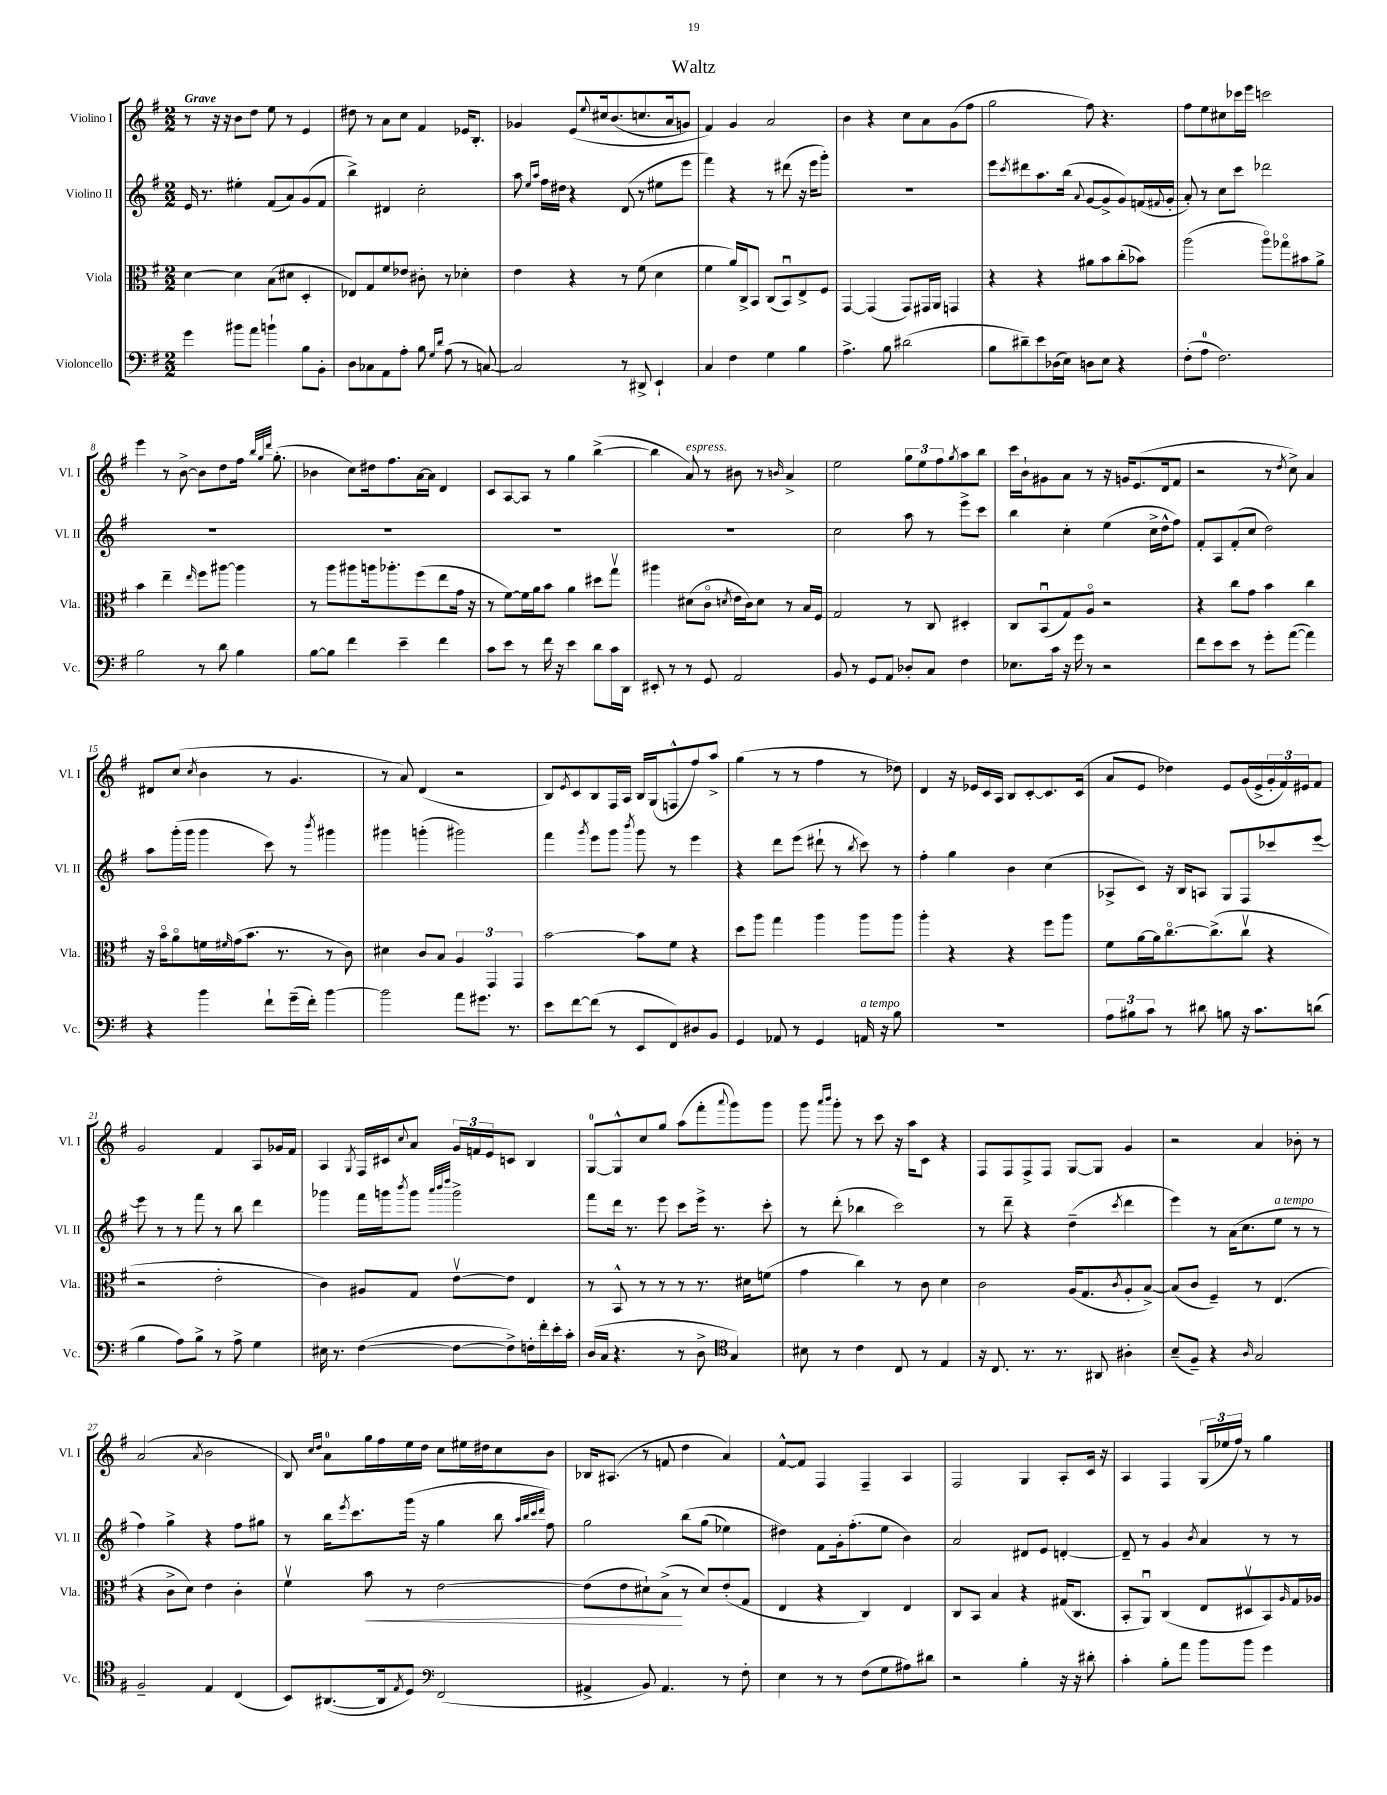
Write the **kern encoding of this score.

**kern	**kern	**dynam	**kern	**kern
*part4	*part3	*part3	*part2	*part1
*staff4	*staff3	*staff3	*staff2	*staff1
*I"Violoncello	*I"Viola	*	*I"Violino II	*I"Violino I
*I'Vc.	*I'Vla.	*	*I'Vl. II	*I'Vl. I
*clefF4	*clefC3	*	*clefG2	*clefG2
*k[f#]	*k[f#]	*	*k[f#]	*k[f#]
*M2/2	*M2/2	*	*M2/2	*M2/2
=1	=1	=1	=1	=1
!	!	!	!	!LO:TX:a:B:t=Grave
4g\	[4d\	.	16e/	8r
.	.	.	8.r	.
.	.	.	.	16r
.	.	.	.	16r
8b#X\L	4d\]	.	4ee#X'\	8b\L
8a\J	.	.	.	8dd\J
4bn`\	(8B\L	.	(8f#/L	8ee\
.	8d#X\J	.	8a/)	8r
8B\L	4D'/	.	(8g/	4e/
8BB'\J	.	.	8f#/J	.
=2	=2	=2	=2	=2
8D\L	8E-X/L)	.	4bb^\)	8dd#X\
8C-X\	8G/	.	.	8r
8AA\	8f#/	.	4d#X/	8a\L
8A'\J	8e-X/J	.	.	8cc\J
8B\	8c#X'\	.	2cc'\	4f#/
16qqG/LL	.	.	.	.
16qqd/JJ	.	.	.	.
(8A\	8r	.	.	.
8r	4d-X'\	.	.	16e-X/KL
.	.	.	.	8.B'/J
[8Cn/)	.	.	.	.
=3	=3	=3	=3	=3
2C/]	4e\	.	8aa\	4g-X/
.	.	.	16qqee/LL	.
.	.	.	16qqaa/JJ	.
.	.	.	16ff#\LL	.
.	.	.	16dd#X\JJ	.
.	4r	.	4r	(8e/L
.	.	.	.	8qqee/
.	.	.	.	16cc#X/k
.	.	.	.	(8.b/
8r	8r	.	(8d/	.
8DD#X^/	(8f#\	.	8r	8.ccn/
4EE`/	4d\	.	8ee#X\L	.
.	.	.	.	16a/k
.	.	.	8eee\J	8gn/J)
=4	=4	=4	=4	=4
4C/	4f#\	.	4fff#\)	4f#/)
4F#\	16a/LL)	.	4r	4g/
.	16C^/J	.	.	.
.	8BB/J	.	.	.
4G\	(8C/L	.	8r	2a/
.	8BBu/)	.	(8ddd#X\	.
4B\	8E^/	.	16r	.
.	.	.	16eee\KL	.
.	8F#/J	.	8ggg'\J)	.
=5	=5	=5	=5	=5
4.A^\	[4GG/	.	1r	4b\
.	(4GG/]	.	.	4r
8B\	.	.	.	.
(2d#X\	8GG/L)	.	.	8cc\L
.	16GG#X/L	.	.	8a\
.	16AA/JJ	.	.	.
.	4GGn/	.	.	(8g\
.	.	.	.	8ff#\J
=6	=6	=6	=6	=6
8B\L	4r	.	8eee\L	2gg\
.	.	.	8qccc/	.
8d#X~\)	.	.	8ddd#X\	.
8e\	4r	.	8.aa\	.
(16D-X\L	.	.	.	.
16E\JJ)	.	.	(16bb\Jk	.
.	.	.	8qqa/	.
8Dn\L	8a#X\L	.	[8g/L	8ff#\)
8E\J	8b\	.	8g^/]	4.r
4r	(8cc'\	.	8g/)	.
.	8b-X\J)	.	(16fn/L	.
.	.	.	8qqf#X/	.
.	.	.	16g'/JJ	.
=7	=7	=7	=7	=7
(8F#'\L	(2aa\	.	8a'/)	8ff#\L
8A\J	.	.	8r	8ee\
2.F#\)	.	.	8cc\L	8cc#X\
.	.	.	8ccc\J	16ccc-X\L
.	.	.	.	16eee\JJ
.	8aa\L)	.	2ddd-X\	2cccn\
.	8gg-X\	.	.	.
.	8b#X\	.	.	.
.	8a^\J	.	.	.
!!LO:LB:g=z
=8	=8	=8	=8	=8
2B\	4b\	.	1r	4eee\
.	4ee~\	.	.	8r
.	.	.	.	[8b^\
.	16qqee/	.	.	.
8r	8ff#\L	.	.	8b\L]
8d\	[8aa#X\J	.	.	8dd\
4B\	4aa#\]	.	.	16ff#\Jk
.	.	.	.	32qqbb/LLL
.	.	.	.	32qqgg/
.	.	.	.	32qqddd/JJJ
.	.	.	.	(8.gg'\
=9	=9	=9	=9	=9
[8B\L	8r	.	1r	4b-X\
8B\J]	8aa\L	.	.	.
4f#\	8aa#X\	.	.	8cc\L)
.	16aan\k	.	.	16dd#X\k
.	8.aa-X'\	.	.	8.ff#\
4e~\	.	.	.	.
.	(8ff#\	.	.	[16a\L
.	.	.	.	16a\JJ]
4f#\	8ee\	.	.	4d/
.	16g\Jk	.	.	.
.	16r	.	.	.
=10	=10	=10	=10	=10
8c\L	8r	.	1r	8c/L
8e\J	[8f#\L)	.	.	[8A/
8r	16f#\L]	.	.	8A/J]
.	16a\J	.	.	.
16f#\	8b\J	.	.	8r
16r	.	.	.	.
4e\	4a\	.	.	4gg\
8d\L	8dd#X\L	.	.	([4bb^\
16c\L	8ggv\J	.	.	.
16DD\JJ	.	.	.	.
=11	=11	=11	=11	=11
8EE#X'/	4aa#X\	.	1r	4bb\]
8r	.	.	.	.
!	!	!	!	!LO:TX:a:i:t=espress.
8r	(8d#X\L	.	.	8a/)
8GG/	8c\J	.	.	8r
.	8qdn/	.	.	.
2AA/	16e\LL	.	.	8b#X\
.	16c\J)	.	.	.
.	8d\J	.	.	8r
.	.	.	.	16qqbn/
.	8r	.	.	4a^/
.	16B/LL	.	.	.
.	16F#/JJ	.	.	.
=12	=12	=12	=12	=12
8BB/	2G/	.	2cc\	2ee\
8r	.	.	.	.
8GG/L	.	.	.	.
8AA/J	.	.	.	.
8D-X'/L	8r	.	8aa\	12gg\L
.	.	.	.	12ee\
8C/J	8C/	.	8r	.
.	.	.	.	12ff#\
.	.	.	.	8qgg/
4F#\	4D#X'/	.	8eee^\L	8aa\
.	.	.	8ccc\J	8bb\J
=13	=13	=13	=13	=13
8.E-X\L	8C/L	.	4bb\	16ccc\LL
.	.	.	.	16b`\J
.	(8BBu/	.	.	8g#X\
16c\Jk	.	.	.	.
16r	8G/)	.	4cc'\	8a\J
16g\	.	.	.	.
8r	8A/J	.	.	8r
2r	2r	.	(4ee\	16r
.	.	.	.	16gn/KL
.	.	.	.	(8.e/
.	.	.	16cc^\LL	.
.	.	.	16dd^^\J	16d/k
.	.	.	8ff#\J)	8f#/J
=14	=14	=14	=14	=14
8f#\L	4r	.	8f#'/L	2r
8e\	.	.	8A/	.
8e\J	8cc\L	.	(8f#'/	.
8r	8g\J	.	8cc/J	.
8g'\L	4b\	.	2dd\)	8r
.	.	.	.	8qdd/
([8a\J	.	.	.	8cc^\)
4a\])	4cc\	.	.	4a/
!!LO:LB:g=z
=15	=15	=15	=15	=15
4r	16r	.	8aa\L	8d#X/L
.	16b\KL	.	.	.
.	8a\	.	(16ggg'\L	(8cc/J
.	.	.	16ggg\JJ	.
.	.	.	.	8qcc/
4b\	16fn\L	.	4ggg\	4b\
.	16qqf#X/	.	.	.
.	(16g\J	.	.	.
.	8.b\J	.	.	.
8f#`\L	.	.	8ccc\)	8r
.	8.r	.	.	.
(16g~\L	.	.	8r	4.g/
16f#'\JJ)	.	.	.	.
.	.	.	8qbbb/	.
[4b\	8r	.	4ggg#X\	.
.	8c\)	.	.	.
=16	=16	=16	=16	=16
2b\]	4d#X\	.	4ggg#X\	8r
.	.	.	.	8a/)
.	8c/L	.	(4gggn'\	(4d/
.	8B/J	.	.	.
8a\L	6A/	.	2ggg#X\)	2r
8.g#X\J	.	.	.	.
.	6GG/	.	.	.
8.r	.	.	.	.
.	6GG/	.	.	.
=17	=17	=17	=17	=17
8e\L	[2b\	.	4fff#\	8B/L)
.	.	.	.	8qe/
[8f#\	.	.	.	8c/
.	.	.	8qggg/	.
(8f#\J]	.	.	8eee\L	8B/
8r	.	.	8ggg\J	16F#/L
.	.	.	.	16A/JJ
.	.	.	8qbbb/	.
8EE/L	8b\L]	.	8ggg\	16B/LL
.	.	.	.	(16G/J
8FF#/)	8f#\J	.	8r	8Fn^^/
8D#X/	4r	.	4eee\	8ff#/)
8BB/J	.	.	.	8aa^/J
=18	=18	=18	=18	=18
4GG/	8dd\L	.	4r	(4gg\
.	8aa\J	.	.	.
8AA-X/	4gg\	.	8ddd\L	8r
8r	.	.	(8eee\J	8r
4GG/	4aa\	.	8ddd#X`\	4ff#\
.	.	.	8r	.
.	.	.	8qbb/	.
!LO:TX:a:i:t=a tempo	!	!	!	!
16AAn/	8aa\L	.	8ccc\)	8r
16r	.	.	.	.
8B\	8aa\J	.	8r	8dd-X\)
=19	=19	=19	=19	=19
1r	4aa'\	.	4ff#'\	4d/
.	4r	.	4gg\	16r
.	.	.	.	16e-X/LL
.	.	.	.	16c/
.	.	.	.	16A/JJ
.	4r	.	4b\	8B/L
.	.	.	.	[8c'/
.	8ff#\L	.	(4cc\	8.c/]
.	8aa\J	.	.	.
.	.	.	.	(16c/Jk
=20	=20	=20	=20	=20
12A\L	8f#\L	.	8A-X^/L	8a/L
12B#X\	.	.	.	.
.	[16a\L	.	8c/J)	8e/J
12c\J	.	.	.	.
.	16a\J]	.	.	.
8r	[8.cc\	.	16r	4dd-X\)
.	.	.	16B/KL	.
8d#X\	.	.	8An/J	.
.	(8.cc^\]	.	.	.
8Bn\	.	.	8G/L	8e/L
16r	8ccv\J	.	8F#/	(16g/L
8.c\L	.	.	.	16e^/
.	4r	.	8ccc-X/	24g'/
.	.	.	.	24f#/)
.	.	.	.	24e#X/J
(8dn\J	.	.	[8eee/J	8f#/J
!!LO:LB:g=z
=21	=21	=21	=21	=21
4B\	2r	.	8eee\]	2g/
.	.	.	8r	.
8A\L)	.	.	8r	.
8B^\J	.	.	8fff#\	.
8r	2e'\	.	8r	4f#/
8A^\	.	.	8bb\	.
4G\	.	.	4ddd\	8A/L
.	.	.	.	16g-X/L
.	.	.	.	16f#/JJ
=22	=22	=22	=22	=22
16E#X\	4c\)	.	4ggg-X\	4A/
8.r	.	.	.	.
.	.	.	.	8qG/
([4F#\	8A#X/L	.	16fff#\LL	16F#/LL
.	.	.	16gggn\J	16c#X/J
.	.	.	8qbbb/	8qqcc/
.	8G/J	.	8ggg\J	8a/J
.	.	.	32qqaaa/LLL	.
.	.	.	32qqbbb/	.
.	.	.	32qqdddd/JJJ	.
8F#\L_	[8ev\L	.	2ggg^\	24g/LL
.	.	.	.	24fn/
.	.	.	.	24e/J
8F#^\])	8e\J]	.	.	8cn/J
16Fn'\L	4E/	.	.	4B/
16f#'\	.	.	.	.
16e'\	.	.	.	.
16c'\JJ	.	.	.	.
=23	=23	=23	=23	=23
(16D/LL	8r	.	8fff#\L	[8G/L
16C/JJ	.	.	.	.
4.r	8BB^^/	.	16ddd\Jk	8G^^/]
.	.	.	8.r	.
.	8r	.	.	8cc/
.	8r	.	8eee\	8gg/J
8r	8r	.	8ccc\L	(8aa\L
8D^\	8.r	.	16eee^\Jk	8fff#'\
.	.	.	8.r	.
*clefC4	*	*	*	*
.	.	.	.	8qqaaa/
4G/)	.	.	.	8ggg\)
.	16d#X\KL	.	.	.
.	(8fn\J	.	8ccc'\	8ggg\J
=24	=24	=24	=24	=24
8B#X\	4g\	.	8r	8ggg\
.	.	.	.	16qqaaa/LL
.	.	.	.	16qqbbb/JJ
8r	.	.	(8ddd'\	8ggg'\
4c\	4cc\)	.	4bb-X\	8r
.	.	.	.	8ccc\
8C/	8r	.	2ccc\)	16r
.	.	.	.	16aa\KL
8r	8c\	.	.	8c\J
4E/	4d\	.	.	4r
=25	=25	=25	=25	=25
16r	2c\	.	8r	8F#/L
8.C/	.	.	.	.
.	.	.	8ddd~\	8F#/
8.r	.	.	4r	8F#^/
.	.	.	.	8F#/J
8.r	.	.	.	.
.	(16A/KL	.	(4dd~\	[8G/L
.	8.G/	.	.	.
8AA#X/	.	.	.	8G/J]
.	8qc/	.	8qccc/	.
4A#X'\	8A'/	.	4ddd\	4g/
.	[8B^/J)	.	.	.
=26	=26	=26	=26	=26
(8B~/L	(8B/L]	.	4eee\)	2r
8F#~/J)	8c/J	.	.	.
4r	4F#~/)	.	8r	.
.	.	.	(16a\KL	.
.	.	.	8.cc\	.
16qqA/	.	.	.	.
2G/	8r	.	.	4a/
!	!	!	!LO:TX:a:i:t=a tempo	!
.	(4.E/	.	8ee\J	.
.	.	.	8r	8b-X'\
.	.	.	8r	8r
!!LO:LB:g=z
=27	=27	=27	=27	=27
2F#~/	4r	.	4ff#\)	(2a/
.	8c^\L	.	4gg^\	.
.	8d\J)	.	.	.
.	.	.	.	8qa/
4E/	4e\	.	4r	2b\
(4C/	4c'\	.	8ff#\L	.
.	.	.	8gg#X\J	.
=28	=28	=28	=28	=28
8BB/L)	4f#v\	.	8r	8B/)
.	.	.	.	16qqcc/LL
.	.	.	.	16qqdd/JJ
([8.AA#X/	.	.	16bb\KL	8a\L
.	.	.	8qeee/	.
.	.	.	8.ccc\	.
!	!	!LO:HP:b	!	!
.	8b\	<	.	16gg\L
16AA#/k]	.	.	.	16ff#\
8qE/	.	.	.	.
8D/J)	8r	.	(16ggg\Jk	16ee\
.	.	.	16r	16dd\JJ
*clefF4	*	*	*	*
(2FF#/	[2e\	.	4gg\	8cc\L
.	.	.	.	16ee#X\L
.	.	.	.	16dd#X\J
.	.	.	8bb\	8cc\
.	.	.	32qqaa/LLL	.
.	.	.	32qqbb/	.
.	.	.	32qqccc/	.
.	.	.	32qqddd/JJJ	.
.	.	.	8ff#\)	8b\J
=29	=29	=29	=29	=29
4AA#X^/	(8e\L]	.	2gg\	16B-X/KL
.	.	.	.	(8.A#X/J
.	8e\	.	.	.
8BB/)	8d#X`\)	.	.	8r
4.AA#/	(8B^\J	.	.	8fn/
.	8r	[	(8bb\L	4dd\
.	8d#/L)	.	(8gg\J	.
8r	(8e'/	.	4ee-X\)	4a/)
8F#'\	8G/J	.	.	.
=30	=30	=30	=30	=30
4E\	4E/	.	4dd#X\)	[8f#^^/L
.	.	.	.	8f#/J]
8r	4r	.	8f#\L	4F#/
8r	.	.	16g'\k	.
.	.	.	(8.ff#'\	.
(8F#\L	4C/)	.	.	4F#~/
8G\	.	.	8ee\J	.
8A#X\)	4E/	.	4b\)	4A/
8d#X\J	.	.	.	.
=31	=31	=31	=31	=31
2r	8C/L	.	2a/	2F#/
.	8BB/J	.	.	.
.	4B/	.	.	.
4B'\	4r	.	8d#X/L	4G/
.	.	.	8e/J	.
16r	(16G#X/KL	.	[4dn'/	8A'/L
16r	8.C/J	.	.	.
8d#X'\	.	.	.	16c/Jk
.	.	.	.	16r
=32	=32	=32	=32	=32
4c'\	8BB'/L	.	8d~/]	4A/
.	8AAu/J)	.	8r	.
8B'\L	(4C/	.	4g/	4F#/
8a\J	.	.	.	.
.	.	.	8qb/	.
8b\L	8E/L	.	4a/	(24G/LL
.	.	.	.	24ee-X/
.	.	.	.	24ff#/JJ)
8b\J	8D#Xv/	.	.	8r
4g\	8BB/)	.	8r	4gg\
.	16qqA/	.	.	.
.	16G/L	.	8r	.
.	16A-X/JJ	.	.	.
==	==	==	==	==
*-	*-	*-	*-	*-
